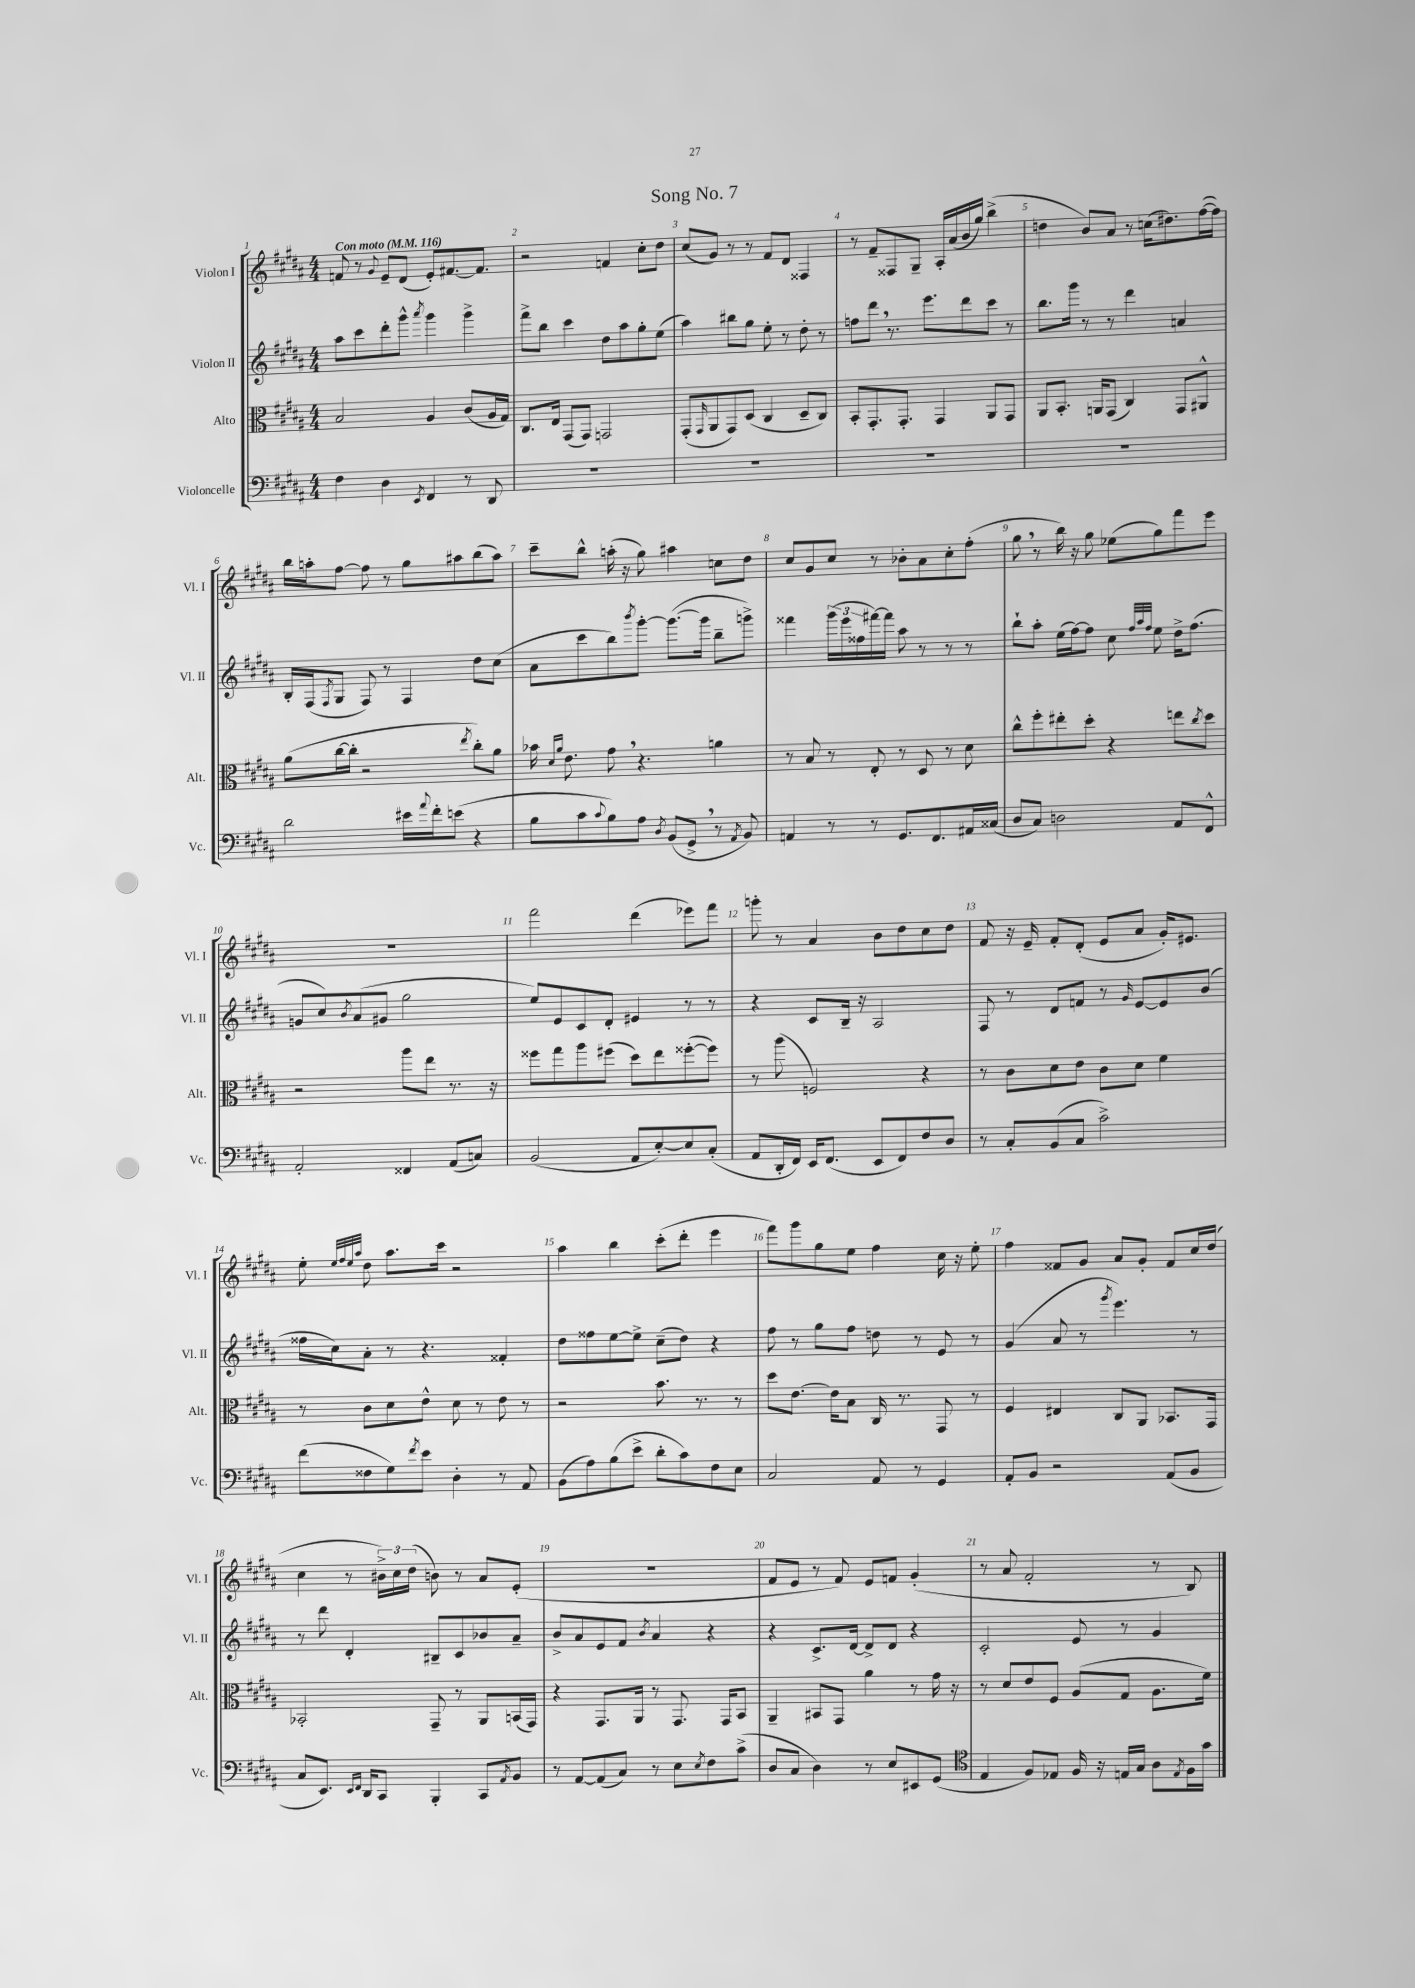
\header { title = "Song No. 7" }
<<
\new StaffGroup <<
\new Staff = "s0" \with { instrumentName = "Violon I" shortInstrumentName = "Vl. I" } {
    \clef treble \key b \major \numericTimeSignature \time 4/4 \tempo "Con moto" 4 = 116
    f'8 r8 \appoggiatura { gis'8 } e'8-- dis'8( e'8-.) fis'8.~ fis'8. |
    r2 f'4 cis''8-. dis''8 |
    cis''8( gis'8) r8 r8 fis'8 dis'8 fisis4 |
    r8 fis'8-- fisis8 gis8-- ais16-. ais'16( b'16 gis''16) b''4->( |
    d''4 b'8) ais'8 r8 c''16( dis''8.) fis''16~( fis''16) |
    b''16 a''16-. fis''8~ fis''8 r8 gis''8 ais''8 b''8( ais''8) |
    cis'''8-- b''8-^ a''16-.( r16 gis''8) ais''4 c''8 dis''8 |
    cis''8 gis'8 cis''8 r8 bes'8-. ais'8 cis''8-. fis''8-.( |
    gis''8 \breathe r8 b''16) r16 gis''8 ees''8( gis''8) fis'''8 e'''8 |
    R1 |
    fis'''2 dis'''4( ees'''8) fis'''8 |
    g'''8-. r8 ais'4 b'8 dis''8 cis''8 dis''8 |
    fis'8 r16 e'16-- fis'8-. dis'8-.( e'8 ais'8 gis'16-.) eis'8. |
    e''8-. \grace { e''32 fis''32 e''32 ais''32 } dis''8 ais''8. cis'''16 r2 |
    ais''4 b''4 cis'''8-.( dis'''8-. e'''4 |
    fis'''8) gis'''8 gis''8 e''8 fis''4 cis''16 r16 e''8-. |
    fis''4 fisis'8 gis'8 ais'8 gis'8-. fisis'8 cis''16 dis''16( |
    cis''4 r8 \tuplet 3/2 { bis'16->) cis''16 dis''16( } b'8) r8 ais'8 e'8-.( |
    R1 |
    fis'8 e'8 r8 fis'8) e'8 f'8 gis'4-.( |
    r8 ais'8 fis'2-. r8 b8) \bar "|." |
}
\new Staff = "s1" \with { instrumentName = "Violon II" shortInstrumentName = "Vl. II" } {
    \clef treble \key b \major \numericTimeSignature \time 4/4
    ais''8 cis'''8 dis'''8-. gis'''8-^ \acciaccatura { ais'''8 } gis'''4 gis'''4-> |
    fis'''8-> b''8 cis'''4 dis''8 ais''8 gis''8-. e''8( |
    ais''4) bis''8 gis''8 e''8-. r8 dis''8-. r8 |
    f''8 dis'''8 \breathe r8. e'''8. dis'''8 cis'''8 r8 |
    b''8. gis'''16 r8 r8 dis'''4 a'4 |
    b16-. fis16( \acciaccatura { fis8 } gis8 fis8) r8 fis4 dis''8 cis''8( |
    ais'8 cis'''8 b''8) \acciaccatura { b'''8 } gis'''8~-. gis'''8.~( gis'''16 b''8-- g'''8->) |
    fisis'''4 \tuplet 3/2 { gis'''16( e'''16 fisis''16 } fis'''16~) fis'''16 ais''8 r8 r8 r8 |
    b''8-! ais''8-. e''16( fis''16~) fis''8 cis''8 \grace { fis''32 ais''32 fis''32 } e''8 dis''16-> fis''8.( |
    g'8 cis''8) \acciaccatura { b'8 } ais'8( gis'8 gis''2 |
    e''8) e'8 cis'8 dis'8-. eis'4 r8 r8 |
    r4 cis'8 b16-- r16 ais2 |
    fis8 r8 dis'8 f'8 r8 \grace { gis'16 } e'8~ e'8 b'8( |
    fisis''16 cis''16) ais'8-. r8 r4. fisis'4-. |
    dis''8 fisis''8 e''8~ e''8-> cis''8--( dis''8) r4 |
    fis''8 r8 gis''8 fis''8 d''8 r8 e'8 r8 |
    gis'4( ais'8 r8 \acciaccatura { gis'''8 } e'''4.) r8 |
    r8 dis'''8 dis'4-. bis8-- cis'8 bes'8 ais'8-- |
    b'8-> ais'8 e'8 fis'8 \acciaccatura { b'8 } ais'4 r4 |
    r4 cis'8.-> dis'16~ dis'8-> dis'8 r4 |
    cis'2-. e'8 r8 gis'4 \bar "|." |
}
\new Staff = "s2" \with { instrumentName = "Alto" shortInstrumentName = "Alt." } {
    \clef alto \key b \major \numericTimeSignature \time 4/4
    b2 ais4 cis'8( ais16 gis16) |
    cis8. e16 gis,8( gis,8) g,2 |
    gis,8-.( \grace { gis,16 } ais,8 gis,8) dis8( cis4 dis8-- cis8) |
    b,8-. gis,8.-. gis,8.-. gis,4 ais,8 gis,8 |
    ais,8 b,8.-. a,16 gis,8( cis4) gis,8 ais,8-^ |
    ais'8( cis''16~ cis''16-. r2 \acciaccatura { e''8 } cis''8-.) ais'8 |
    bes'16 \grace { dis'16 ais'16 } e'8. gis'8 \breathe r4. a'4 |
    r8 b8 r8 e8-. r8 dis8 r8 dis'8 |
    cis''8-^ fis''8-. eis''8-. dis''8-. r4 e''8 \acciaccatura { cis''8 } dis''8 |
    r2 ais''8 e''8 r8. r16 |
    fisis''8 gis''8 ais''8 fis''8( dis''8) e''8 fisis''8~-.( fisis''8) |
    r8 ais''8( f2) r4 |
    r8 cis'8 dis'8 e'8 cis'8 dis'8 fis'4 |
    r8 cis'8 dis'8 e'8-^ dis'8 r8 e'8 r8 |
    r2 b'8. r8. r8 |
    dis''8 e'8.~ e'16 b8 cis16 r8. gis,8 r8 |
    fis4 eis4 cis8 ais,8 bes,8. gis,16 |
    bes,2-. gis,8-- r8 ais,8 b,16( gis,16) |
    r4 gis,8. ais,16 r8 gis,8. gis,16 b,8 |
    ais,4-- bis,8 gis,8 ais'4 r8 gis'16 r16 |
    r8 dis'8 e'8 fis8 ais8( gis8 ais8. fis'16) \bar "|." |
}
\new Staff = "s3" \with { instrumentName = "Violoncelle" shortInstrumentName = "Vc." } {
    \clef bass \key b \major \numericTimeSignature \time 4/4
    fis4 dis4 \acciaccatura { e,8 } fis,4 r8 dis,8 |
    R1 |
    R1 |
    R1 |
    R1 |
    dis'2 eis'16 \appoggiatura { ais'8 } fis'16-. e'8( r4 |
    b8 cis'8 \appoggiatura { cis'8 } b8) ais8 \acciaccatura { dis8 } b,8( gis,8-> \breathe r8 \acciaccatura { ais,8 } b,8) |
    a,4 r8 r8 gis,8. fis,8. ais,16 cisis16( |
    dis8 cis8) d2 ais,8 fis,8-^ |
    ais,2-. fisis,4 ais,8( c8) |
    b,2( ais,8 e8~-.) e8 cis8-.( |
    ais,8 dis,16-. fis,16) e,16 fis,8.( e,8 fis,8) fis8 dis8 |
    r8 cis8-. b,8( cis8 cis'2->) |
    fis'8( fisis8 gis8) \acciaccatura { fis'8 } e'8 dis4-. r8 ais,8 |
    b,8( ais8) b8( e'8-> dis'8-. cis'8) fis8 e8 |
    cis2 ais,8 r8 gis,4 |
    ais,8-. b,8 r2 ais,8( b,8 |
    cis8 e,8.) \grace { e,16 fis,16 } dis,16 cis,8 b,,4-. cis,8 \acciaccatura { ais,8 } b,8 |
    r8 ais,8~ ais,8( cis8) r8 e8 \acciaccatura { e8 } fis8 cis'8->( |
    dis8 cis8 dis4) r8 e8 eis,8 gis,8( |
    \clef tenor e4 fis8) ees8 fis16 r16 e16 gis16 ais8 \acciaccatura { e8 } fis16 gis'16 \bar "|." |
}
>>
>>
\layout { \context { \Score \override BarNumber.break-visibility = ##(#f #t #t) barNumberVisibility = #all-bar-numbers-visible } }
